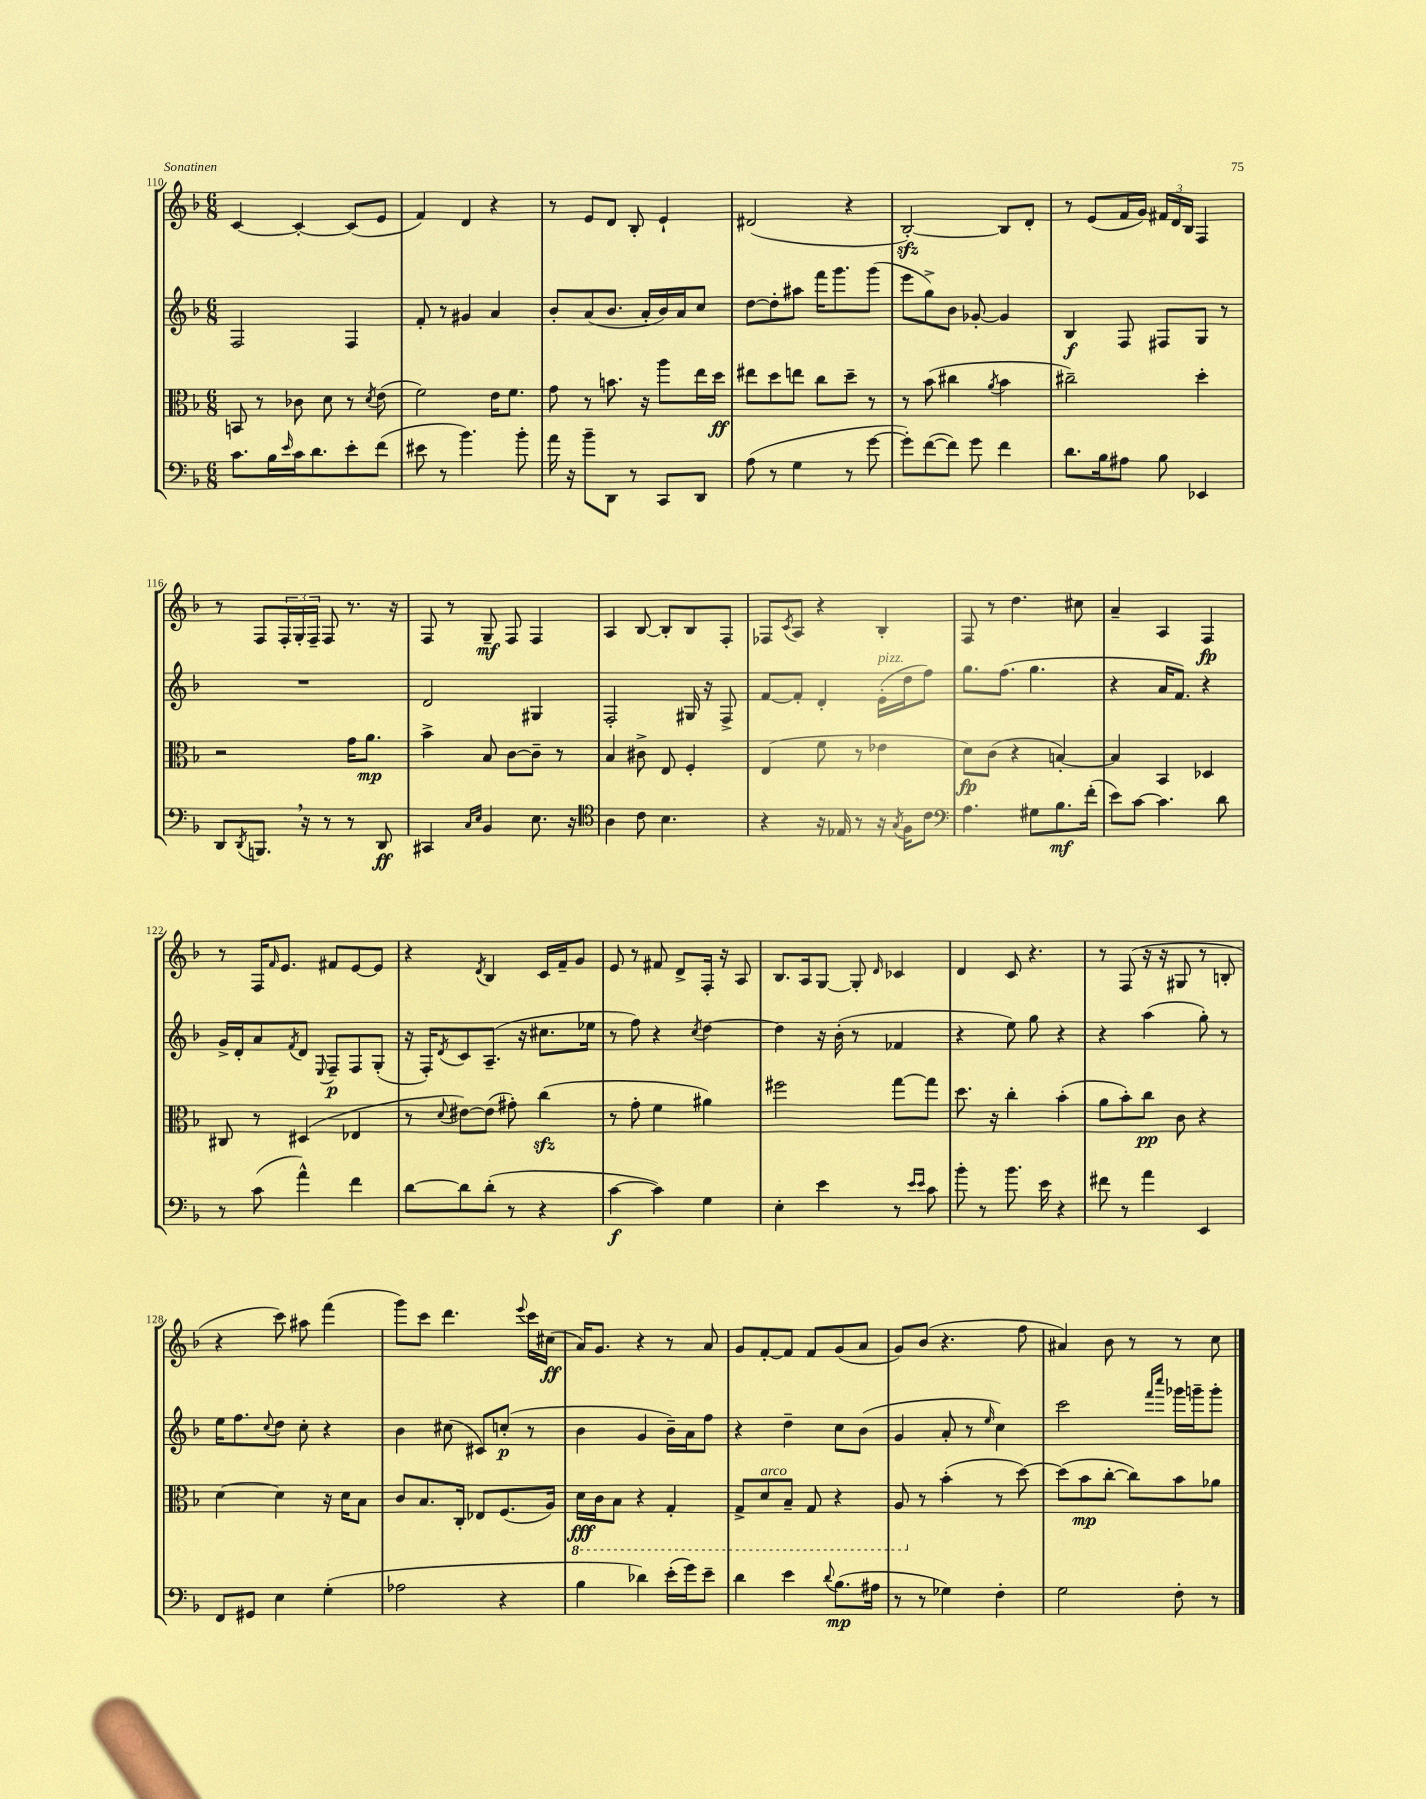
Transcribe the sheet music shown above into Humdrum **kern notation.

**kern	**kern	**kern	**kern
*staff4	*staff3	*staff2	*staff1
*clefF4	*clefC3	*clefG2	*clefG2
*k[b-]	*k[b-]	*k[b-]	*k[b-]
*M6/8	*M6/8	*M6/8	*M6/8
8.c\L	8BB/	2F/	[4c/
.	8r	.	.
16B-\L	.	.	.
16qqe/	.	.	.
16c\J	8c-\	.	4c'/_
8.d\	.	.	.
.	8d\	.	.
8e'\	8r	4F/	(8c/]L
.	8qd/	.	.
(8f\J	(8e\	.	8e/J
=	=	=	=
8e#\	2f\)	8f'/	4f/)
8r	.	8r	.
4.b-\)	.	4g#/	4d/
.	16e\LK	4a/	4r
.	8.f\J	.	.
8b-'\	.	.	.
=	=	=	=
16a\	8g\	8b-'/L	8r
16r	.	.	.
8b-~\L	8r	(8a/	8e/L
8DD\J	8.b\	8.b-/J	8d/J
8r	.	.	8B-'/
.	16r	16a'/LL	.
8CC/L	8aa\L	16b-/)	4e`/
.	.	16a/J	.
8DD/J	16ee\L	8cc/J	.
.	16dd\JJ	.	.
=	=	=	=
(8A\	8ee#\L	[8dd\L	(2d#/
8r	8dd\	8dd'\]	.
4G\	8ee\J	8aa#\J	.
.	8cc\L	16fff\LK	.
.	.	8.ggg\	.
8r	8dd~\J	.	4r
[8g\	8r	(8ggg\J	.
=	=	=	=
8g'\]L)	8r	8eee\L	[2B-'/)
([8f\	(8b-\	8gg^\)	.
8f\]J)	4cc#\	8b-\J	.
8g\	.	[8g-'/	.
.	8qa/	.	.
4f\	4b-\	4g-/]	8B-/]L
.	.	.	8d'/J
=	=	=	=
8.d\L	2cc#~\)	4B-/	8r
.	.	.	(8e/L
16B-\k	.	.	.
8A#\J	.	8F/	16f/L
.	.	.	16g/JJ)
8B-\	.	8F#/L	24f#/LL
.	.	.	24d/
.	.	.	24B-/JJ
4EE-/	4dd'\	8G/J	4F/
.	.	8r	.
=	=	=	=
8DD/L	2r	2.r	8r
8qDD/	.	.	.
8.BBB/J	.	.	8F/L
.	.	.	24F'/L
.	.	.	24G'/
16r	.	.	.
.	.	.	24F~/JJ
8r	.	.	8F/
8r	16g\LK	.	8.r
.	8.a\J	.	.
8DD/	.	.	.
.	.	.	16r
=	=	=	=
4CC#/	4b-^\	2d/	8F/
.	.	.	8r
16qqC/LL	.	.	.
16qqE/JJ	.	.	.
4BB-/	8B-/	.	8G~/
.	[8c\L	.	8F/
8.E\	8c~\]J	4G#/	4F/
.	8r	.	.
16r	.	.	.
=	=	=	=
*clefC4	*	*	*
4A\	4B-/	2F'/	4A/
8c\	8c#^\	.	[8B-/
4.B-\	8E/	.	8B-'/]L
.	4F'/	16G#/	8B-/
.	.	16r	.
.	.	8F^/	8F'/J
=	=	=	=
4r	(4E/	[8f/L	8F-/L
.	.	.	8qc/
.	.	8f'/]J	8A/J
16r	8f\	4d'/	4r
16E-/	.	.	.
8r	8r	.	.
16r	4e-\	(16e'\LL	4B-'/
8qG/	.	.	.
16F\LK	.	16dd\J	.
8c\J	.	8ff\J)	.
=	=	=	=
*clefF4	*	*	*
4.A\	8d\L)	8.gg\L	8F/
.	(8c\J	.	8r
.	.	(8.ff\J	.
.	4r	.	4.dd\
8G#\L	.	4.gg\	.
8.B-\	[4B'/)	.	.
.	.	.	8cc#\
(16f'\Jk	.	.	.
=	=	=	=
8e\L)	4B/]	4r	4a~/
[8c\J	.	.	.
4.c\]	4BB-/	16a/LK	4A/
.	.	8.f/J)	.
.	4D-/	4r	4F/
8d\	.	.	.
=	=	=	=
8r	8C#/	16g^/LL	8r
.	.	16d'/J	.
(8c\	8r	8a/	16F/LK
.	.	.	16qqf/
.	.	.	8.e/J
.	.	8qf/	.
4a^^\)	(4D#/	8d/J	.
.	.	8qqE/	.
.	.	8F~/L	8f#/L
4f\	4E-/	8F/	[8e/
.	.	(8G'/J	8e/]J
=	=	=	=
[8d\L	8r	16r	4r
.	.	16F'/LK)	.
.	8qqd/	8qd/	.
8d\]	[8e#\L)	8c/	.
.	.	.	8qd/
(8d'\J	(8e#\]J	(8.A~/J	4B-/
8r	8g#'\)	.	.
.	.	16r	.
4r	(4cc\	8.cc#\L	16c/LL
.	.	.	16f~/J
.	.	.	8g/J
.	.	16ee-\Jk	.
=	=	=	=
[4c\	8r	8r	8e/
.	8g'\	8ff\)	8r
4c\])	4f\	4r	8f#/
.	.	.	8d^/L
.	.	8qcc/	.
4G\	4a#\)	[4dd\	16F'/Jk
.	.	.	16r
.	.	.	8A/
=	=	=	=
4E'\	2ff#\	4dd\]	8.B-/L
.	.	.	16A/k
4e\	.	16r	[8G/J
.	.	(16b-'\	.
.	.	8r	8G'/]
.	.	.	16qqd/
8r	[8gg\L	4f-/	4c-/
16qqe/LL	.	.	.
16qqe/JJ	.	.	.
8c\	8gg\]J	.	.
=	=	=	=
8b-'\	8.dd\	4r	4d/
8r	.	.	.
.	16r	.	.
8.b-\	4cc'\	8ee\)	8c/
.	.	8gg\	4.r
16e\	.	.	.
4r	(4b-'\	4r	.
=	=	=	=
8f#\	8a\L	4r	8r
8r	8b-'\)	.	(8F/
4a\	8cc\J	(4aa\	16r
.	.	.	16r
.	8c\	.	8G#/
4EE/	4r	8gg'\)	8r
.	.	8r	8B'/
=	=	=	=
8FF/L	[4d\	16ee\LK	4r
.	.	8.ff\	.
8GG#/J	.	.	.
.	.	8qqcc/	.
4E\	4d\]	8dd\J	8ccc\)
.	.	8cc'\	8aa#\
(4G'\	16r	4r	(4fff\
.	16d\LK	.	.
.	8B-\J	.	.
=	=	=	=
2A-\	8c/L	4b-\	8ggg\L)
.	8.B-/	.	8ccc\J
.	.	(8cc#\	4.ddd\
.	16C'/Jk	.	.
.	8E-/L	8c#/L)	.
4r	(8.F/	(8cc'/J	.
.	.	.	8qqeee/
.	.	8r	16ccc\LL
.	16A/Jk)	.	(16cc#\JJ
=	=	=	=
4B-\	16D\LL	4b-\	16a/LK)
.	16C\J	.	8.g/J
.	8BB-\J	.	.
4d-\)	4r	4g/	4r
(16e'\LL	4GG'/	16b-~\LL)	8r
16g\J)	.	16a\J	.
8e~\J	.	8ff\J	8a/
=	=	=	=
4d\	8GG^/L	4r	8g/L
.	8D/	.	[8f'/
4e\	8BB-~/J	4dd~\	8f/]J
.	8GG/	.	8f/L
8qqd/	.	.	.
(8.B-\L	4r	8cc\L	(8g/
.	.	(8b-\J	8a/J
16A#\Jk	.	.	.
=	=	=	=
8r	8AA/	4g/	8g/L)
8r	8r	.	(8b-/J
4G-\)	(4b-'\	8a'/	4.r
.	.	8r	.
.	.	16qqee/	.
4F'\	8r	4cc\)	.
.	[8dd\)	.	8ff\
=	=	=	=
2G\	(8dd\]L	2ccc\	4a#/)
.	8b-\	.	.
.	[8cc'\J	.	8b-\
.	8cc\]L)	.	8r
.	.	16qqfff/LL	.
.	.	16qqcccc/JJ	.
8F'\	8b-\	16ggg-\LL	8r
.	.	16ggg~\J	.
8r	8a-\J	8ggg'\J	8cc\
==	==	==	==
*-	*-	*-	*-
